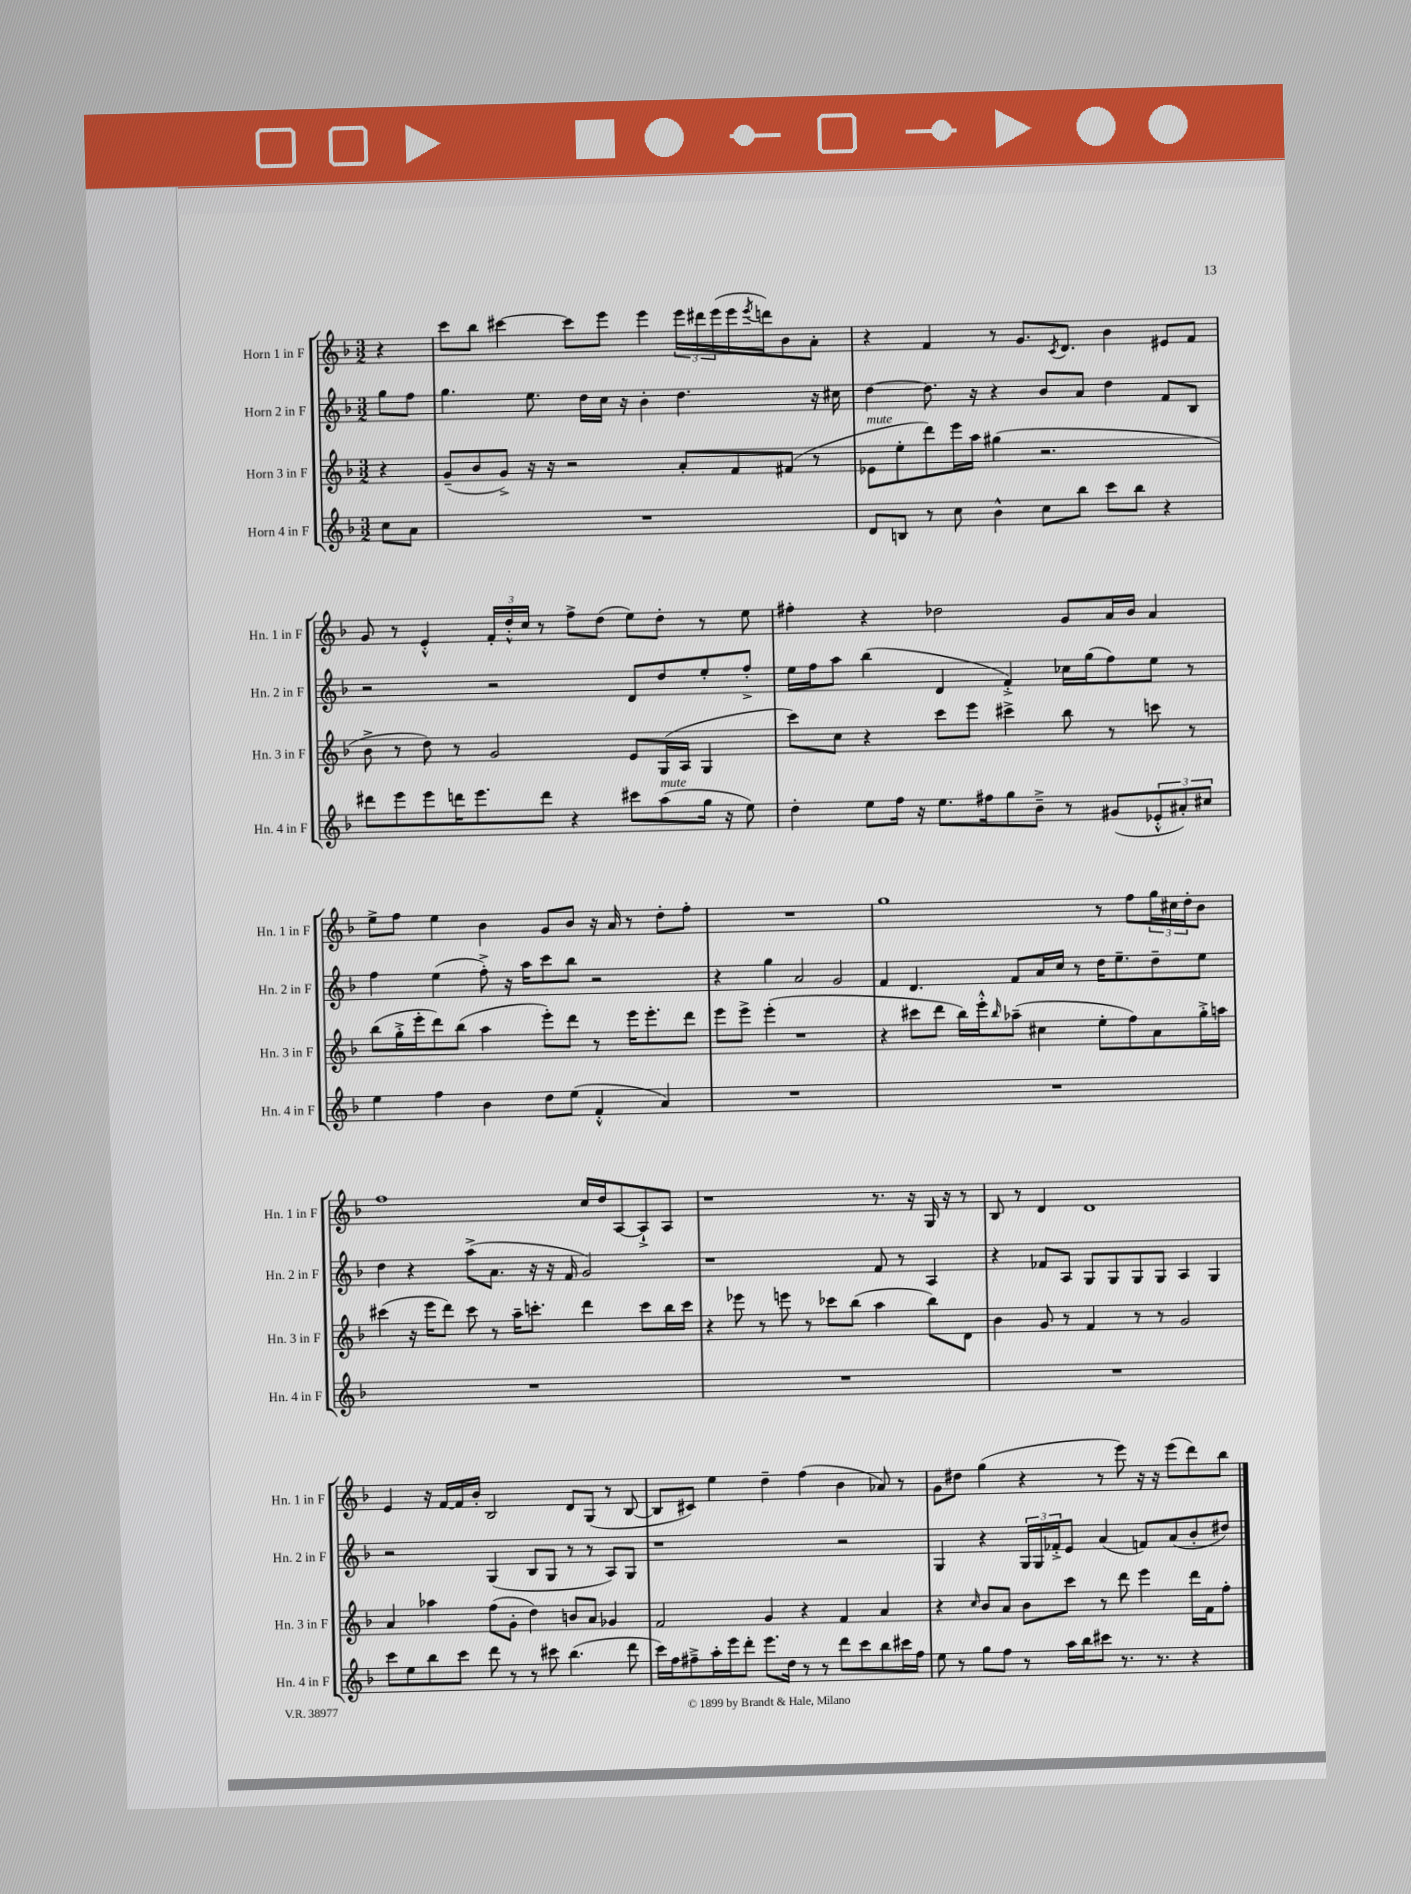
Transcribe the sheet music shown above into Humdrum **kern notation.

**kern	**kern	**kern	**kern
*part4	*part3	*part2	*part1
*staff4	*staff3	*staff2	*staff1
*I"Horn 4 in F	*I"Horn 3 in F	*I"Horn 2 in F	*I"Horn 1 in F
*I'Hn. 4 in F	*I'Hn. 3 in F	*I'Hn. 2 in F	*I'Hn. 1 in F
*clefG2	*clefG2	*clefG2	*clefG2
*k[b-]	*k[b-]	*k[b-]	*k[b-]
*M3/2	*M3/2	*M3/2	*M3/2
=	=	=	=
8cc\L	4r	8gg\L	4r
8a\J	.	8ff\J	.
=1	=1	=1	=1
1.r	(8g~/L	4.gg\	8ccc\L
.	8b-/	.	8bb-\J
.	8g^/J)	.	[4ccc#X\
.	16r	8.ee\	.
.	16r	.	.
.	2r	.	8ccc#\L]
.	.	16dd\LL	.
.	.	16cc\JJ	8eee\J
.	.	16r	.
.	.	4b-'\	4eee\
.	8a'/L	4.dd\	24eee\LL
.	.	.	24ddd#X\
.	.	.	(24eee\
.	8f/	.	16eee\
.	.	.	8qeee/
.	.	.	16dddn\J)
.	(8f#X/J	.	8b-\
.	8r	16r	8a'\J
.	.	16cc#X\	.
=2	=2	=2	=2
!	!LO:TX:a:i:t=mute	!	!
8d/L	8e-X\L	[4dd\	4r
8Bn/J	8ee'\	.	.
8r	8ddd\)	8.dd\]	4f/
8cc\	16eee\L	.	.
.	16aa\JJ	16r	.
4b-^^\	(4gg#X\	4r	8r
.	.	.	8.g/L
8cc\L	2.r	8b-/L	.
.	.	.	8qc/
.	.	.	8.d/J
8bb-\J	.	8a/J	.
8ccc\L	.	4dd\	4b-\
8bb-\J	.	.	.
4r	.	8f/L	8e#X/L
.	.	8B-/J	8f/J
!!LO:LB:g=z
=3	=3	=3	=3
8ddd#X\L	8b-^\	2r	8g/
8eee\	8r	.	8r
8eee\	8dd\)	.	4e'^^/
16dddn\K	8r	.	.
8.eee\	.	.	.
.	2g/	2r	24f'/LL
.	.	.	24dd'^^/
.	.	.	24cc/JJ
8ddd\J	.	.	8r
4r	.	.	8ff^\L
.	.	.	(8dd\J
8ccc#X\L	8e/L	8d/L	8ee\L)
!LO:TX:a:i:t=mute	!	!	!
(8aa\	(16G/L	8dd/	8dd'\J
.	16A/JJ	.	.
16gg\Jk	4G/	8ee'/	8r
16r	.	.	.
8ee\)	.	8ff'^/J	8ee\
=4	=4	=4	=4
4dd'\	8ccc\L)	16ee\LL	4ff#X'\
.	.	16ff\J	.
.	8cc\J	8aa\J	.
8ee\L	4r	(4bb-\	4r
16ff\Jk	.	.	.
16r	.	.	.
8.ee\L	8ccc\L	4d/	2dd-X\
.	8eee\J	.	.
16ff#X\k	.	.	.
8gg\	4ccc#X^\	4f'^/)	.
8b-~^\J	.	.	.
8r	8bb-\	16cc-X\LL	8g/L
.	.	(16gg\J	.
(8g#X/L	8r	8ff\)	16a/L
.	.	.	16b-/JJ
12e-X'^^/	8cccn\	8ee\J	4a/
12a#X'/)	.	.	.
.	8r	8r	.
12cc#X/J	.	.	.
!!LO:LB:g=z
=5	=5	=5	=5
4ee\	(8bb-\L	4ff\	8ee^\L
.	16gg'^\L	.	8ff\J
.	16eee'\J	.	.
4ff\	8ddd\)	(4ee\	4ee\
.	(8bb-\J	.	.
4b-\	4aa\	8ff'^\)	4b-\
.	.	16r	.
.	.	16aa\KL	.
8dd\L	8eee'\L)	8ccc\	8g/L
(8ee\J	8ddd\J	8bb-\J	8b-/J
4f'^^/	8r	2r	16r
.	.	.	16a/
.	16eee\KL	.	8r
.	8.eee'\	.	.
4a/)	.	.	8dd'\L
.	8ddd\J	.	8ff'\J
=6	=6	=6	=6
1.r	8eee\L	4r	1.r
.	8eee^\J	.	.
.	(4eee'\	4gg\	.
.	1r	2a/	.
.	.	2g/	.
=7	=7	=7	=7
1.r	4r	4f/	1gg
.	8ccc#X\L	4.d/	.
.	8ddd\J	.	.
.	16bb-\LL)	.	.
.	16eee'^^\J	.	.
.	16qqbb-/	.	.
.	(8aa-X~\J	8f/L	.
.	4cc#X\	16a/L	.
.	.	16cc/JJ	.
.	.	8r	.
.	8ee'\L	16dd\KL	8r
.	.	8.ee~\	.
.	8ff\)	.	8ff\L
.	8a\	8dd~\	24gg\L
.	.	.	24cc#X\
.	.	.	24dd'\J
.	16gg'^\L	8ee\J	8b-\J
.	16aan\JJ	.	.
!!LO:LB:g=z
=8	=8	=8	=8
1.r	(4ccc#X\	4dd\	1ff
.	16r	4r	.
.	16eee\KL	.	.
.	8ddd\J)	.	.
.	8ccc#\	(8aa^\L	.
.	8r	8.a\J	.
.	16aa~\KL	.	.
.	8.cccn'\J	16r	.
.	.	16r	.
.	.	16f/	.
.	4ddd\	2g/)	16cc/LL
.	.	.	16dd/J
.	.	.	[8A/
.	8ccc\L	.	8A`^/]
.	16bb-\L	.	8A/J
.	16ccc\JJ	.	.
=9	=9	=9	=9
1.r	4r	1r	1r
.	8eee-X\	.	.
.	8r	.	.
.	8eeen\	.	.
.	8r	.	.
.	8ccc-X\L	.	.
.	(8bb-\J	.	.
.	4aa\	8f/	8.r
.	.	8r	.
.	.	.	16r
.	8bb-\L)	4A/	16G/
.	.	.	16r
.	8d\J	.	8r
=10	=10	=10	=10
1.r	4b-\	4r	8B-/
.	.	.	8r
.	8g/	8f-X/L	4d/
.	8r	8A/J	.
.	4f/	8G/L	1d
.	.	8G/	.
.	8r	8G/	.
.	8r	8G/J	.
.	2g/	4A/	.
.	.	4G/	.
!!LO:LB:g=z
=11	=11	=11	=11
8ccc\L	4a/	2r	4e/
8ee\	.	.	.
8bb-\	4aa-X\	.	16r
.	.	.	[16f/LL
8ccc\J	.	.	16f/]
.	.	.	16b-'/JJ
8ddd\	(8ff\L	(4G/	2B-/
8r	8g'\J	.	.
8r	4dd\)	8B-/L	.
8ccc#X\	.	8G/J	.
(4.bb-\	8bn/L	8r	8d/L
.	8a/J	8r	(8G/J
.	4g-X/	8A/L)	8r
8ddd\	.	8G/J	[8B-/
=12	=12	=12	=12
16ccc\LL)	2f/	1r	8B-/L]
16ff\J	.	.	.
8ff#X~^\	.	.	8c#X/J)
16aa'\L	.	.	4ee\
16eee\J	.	.	.
8ddd'\J	.	.	.
8.eee\L	4g/	.	4dd~\
16dd\Jk	.	.	.
8r	4r	.	(4ff\
8r	.	.	.
8ddd\L	4f/	2r	4b-\
8ccc\	.	.	.
8bb-\	4a/	.	8a-X/)
16ccc#X\L	.	.	8r
16ff#\JJ	.	.	.
=13	=13	=13	=13
8ee\	4r	4G/	8g\L
8r	.	.	8dd#X\J
.	16qqcc/	.	.
8gg\L	8b-/L	4r	(4gg\
8ff\J	8a/J	.	.
8r	8b-\L	24G/LL	4r
.	.	24G/	.
.	.	24f-X'^/J	.
16aa\LL	8ccc\J	8e/J	.
16bb-\J	.	.	.
8ccc#X\J	8r	(4a/	8r
8.r	8ddd\	.	8eee\)
.	4eee\	8fn/L)	16r
8.r	.	.	16r
.	.	(8a/	(8eee\L
4r	16ddd\LL	8b-'/	8ddd\)
.	16f\J	.	.
.	8ff'\J	8dd#X/J)	8bb-\J
==	==	==	==
*-	*-	*-	*-
